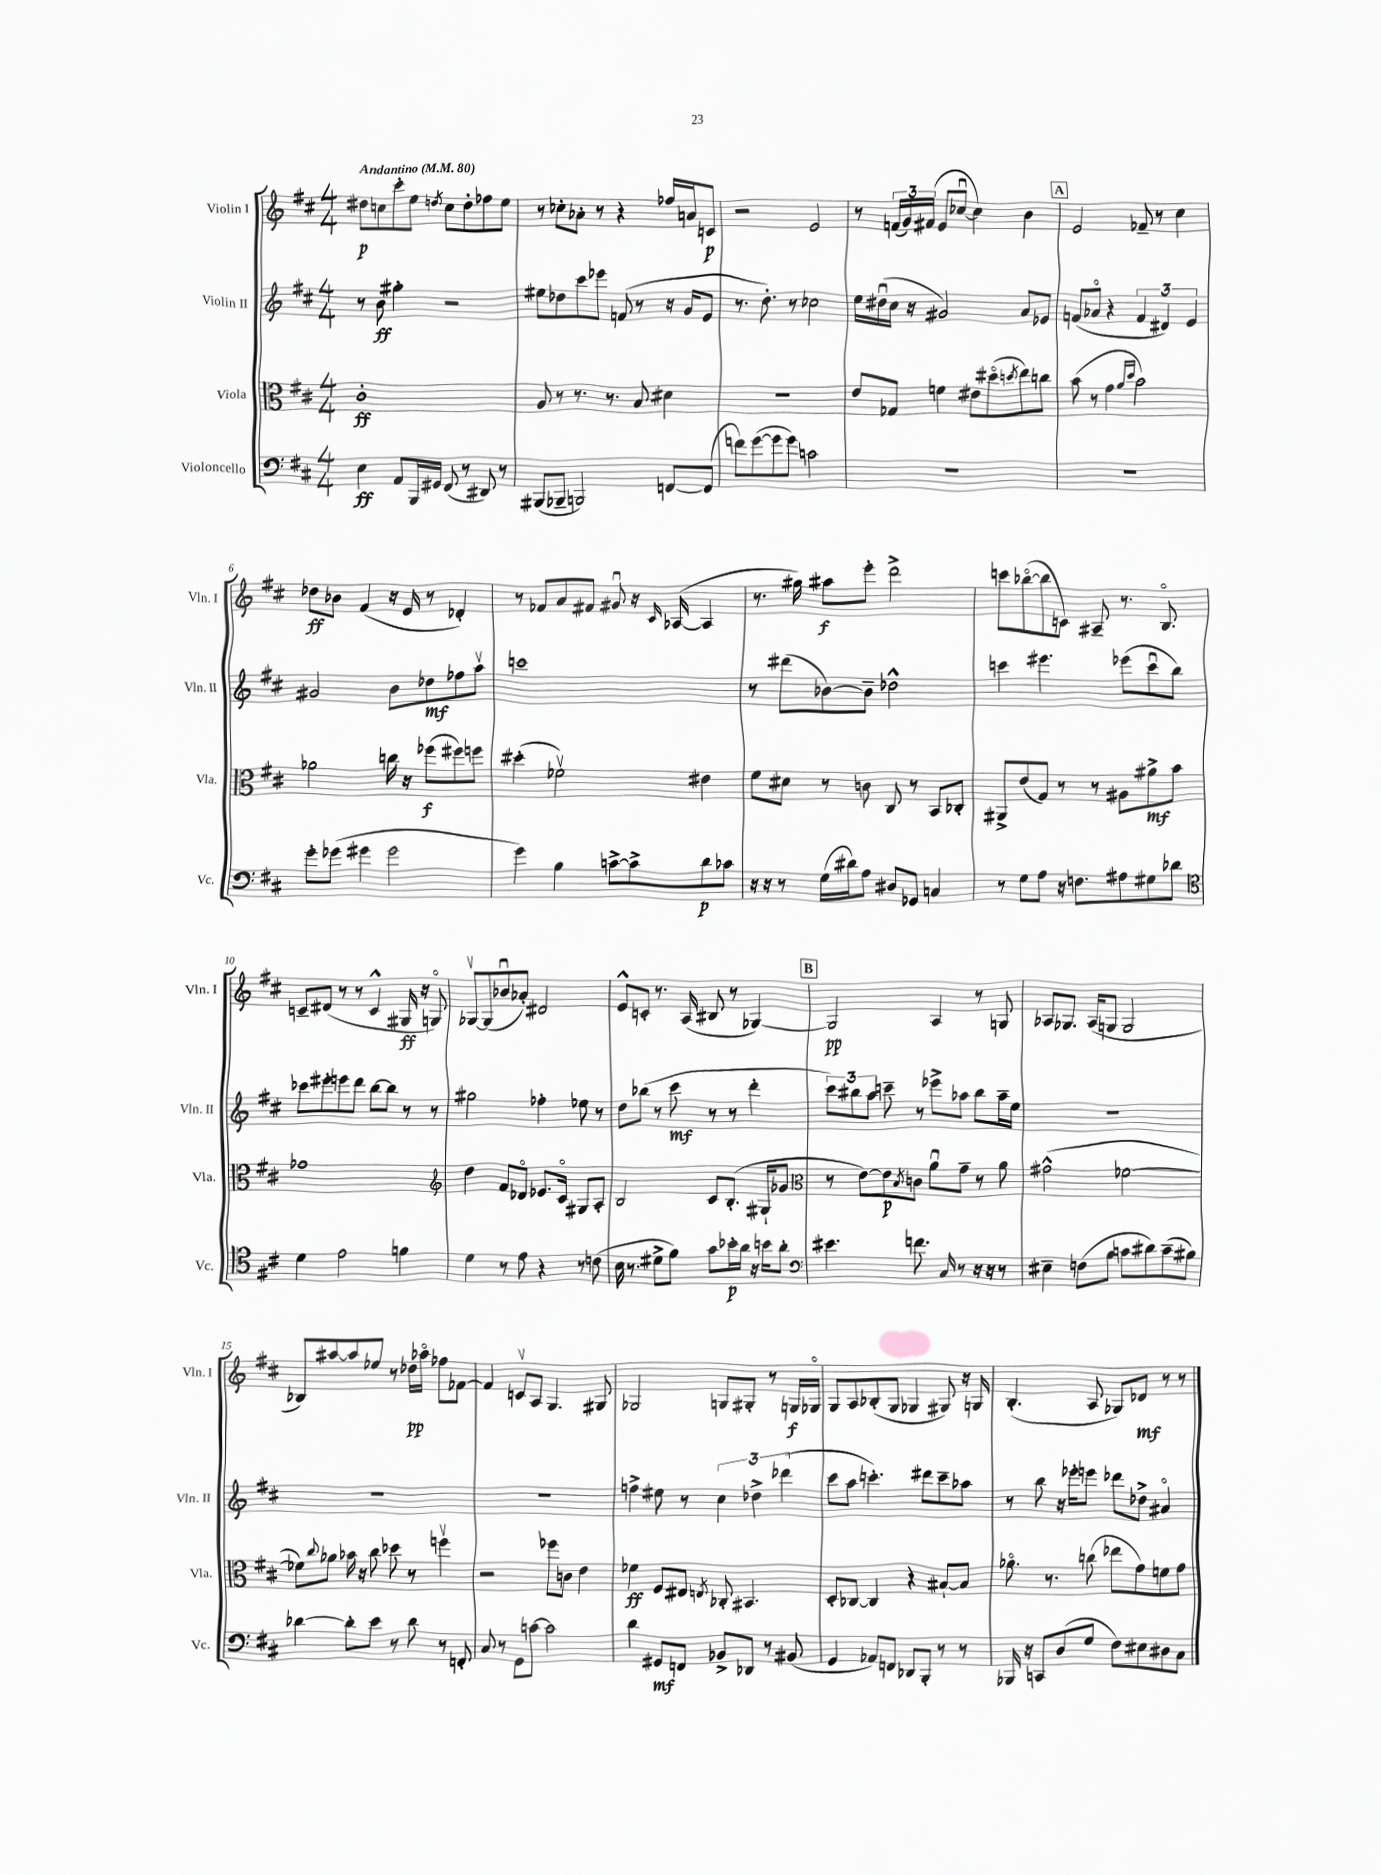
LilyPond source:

<<
\new StaffGroup <<
\new Staff = "s0" \with { instrumentName = "Violin I" shortInstrumentName = "Vln. I" } {
    \clef treble \key d \major \numericTimeSignature \time 4/4 \tempo "Andantino" 4 = 80
    dis''8\p c''8 cis'''8-. e''8 \acciaccatura { d''8 } c''8 d''8-. fes''8 e''8 |
    r8 ces''8-. aes'8-. r8 r4 fes''16 a'16 c'8\p |
    r2 e'2 |
    r8 \tuplet 3/2 { f'16( g'16) fis'16( } e'8 ces''8~\downbow ces''4) b'4 |
    \mark \markup { \box "A" } e'2 fes'8-- r8 cis''4 |
    des''8\ff bes'8 fis'4( r16 e'16 r8 des'4-.) |
    r8 fes'8 a'8 fis'8 gis'8\downbow r16 \grace { cis'16 } aes16~( aes4 |
    r8. gis''16) ais''8\f e'''8-. d'''2-> |
    c'''8 bes''8~\flageolet( bes''8 c'8) ais8-- r8. b8.\flageolet |
    c'8-- dis'8( r8 r8 c'4-^ gis16\ff r16 g8\flageolet) |
    ges8~\upbow ges8( bes'8\downbow aes'8-.) dis'2 |
    e'8-^ c'8-. r8. a16( bis8 r8 ges4~) |
    \mark \markup { \box "B" } ges2\pp a4 r8 g8 |
    aes8 ges8. aes16( g8 g2 |
    bes8) ais''8~ ais''8 ees''8 r8 des''16\pp aes''16\flageolet fes''8 fes'8~ |
    fes'4 c'8\upbow a8 g4. gis8 |
    ges2 g8 gis8-. r8 g16\f ges16\flageolet |
    g8 a8 bes8-.( g8 ges4 gis8) r16 g16 |
    b4.-.( a8 ges8) des'8\mf r8 r8 \bar "|." |
}
\new Staff = "s1" \with { instrumentName = "Violin II" shortInstrumentName = "Vln. II" } {
    \clef treble \key d \major \numericTimeSignature \time 4/4
    r8 b'8\ff gis''4-. r2 |
    eis''8 des''8 cis'''8 ees'''8 f'8( r8 r16 g'16 e'8 |
    r8. d''8.-.) r8 ces''2 |
    e''16 dis''16\downbow( cis''16 r16 gis'2) a'8 ees'8 |
    \mark \markup { \box "A" } f'8( aes'8\flageolet r4 \tuplet 3/2 { f'4 dis'4) e'4 } |
    gis'2 b'8 des''8\mf fes''8 a''8\upbow |
    c'''1 |
    r8 dis'''8( bes'8~) bes'8-- des''2-^ |
    c'''4 eis'''4. ees'''8( c'''8\downbow b''8) |
    ces'''8 eis'''8-. e'''8 d'''8 b''8~ b''8 r8 r8 |
    gis''2 fes''4-. ees''8 r8 |
    d''8 bes''8( r8 cis'''8\mf r8 r8 d'''4-. |
    \mark \markup { \box "B" } \tuplet 3/2 { cis'''8) bis''8 a''8 } c'''8-- r8 ees'''8-> aes''8 bis''8 aes''16-- e''16 |
    R1 |
    R1 |
    R1 |
    f''4-> eis''8 r8 \tuplet 3/2 { cis''4 des''4-> des'''4( } |
    cis'''8 a''8 c'''4.-.) dis'''8 c'''8-- aes''8 |
    r8 b''8 r16 ees'''16-. e'''8 des'''8 des''8-> ais'4\flageolet \bar "|." |
}
\new Staff = "s2" \with { instrumentName = "Viola" shortInstrumentName = "Vla." } {
    \clef alto \key d \major \numericTimeSignature \time 4/4
    cis'1-.\ff |
    a8 r8 r8. r8. b8 dis'4 |
    R1 |
    e'8 ges8 f'4 eis'8 dis''8\flageolet( \acciaccatura { d''8 } e''8) c''8 |
    \mark \markup { \box "A" } b'8( r8 g'4 \grace { a'16 d''16 } b'2) |
    aes'2 c''16 r16 fes''8\f( fis''8) f''8 |
    dis''4-.( fes'2\upbow) eis'4 |
    fis'8 dis'8 r8 c'8 cis8 r8 b,8 ces8-. |
    ais,8-> e'8( g8) r8 r8 ais8 ais'8->\mf b'8 |
    ges'1 |
    \clef treble d''4 fis'8 des'8\flageolet ees'8. cis'16\flageolet gis8 a8-. |
    b2 cis'8 b8.-.( gis16-! ges'8 |
    \mark \markup { \box "B" } \clef alto r8 e'8~) e'8\p \acciaccatura { b8 } c'8 a'8\downbow g'8-- r8 a'8 |
    gis'2-^( fes'2~ |
    fes'8) \appoggiatura { cis''8 } aes'8 bes'16 r16 cis''8 des''8 r8 f''4\upbow |
    r2 fes''8 c'8 e'4 |
    fes'4\ff fis8 eis8 \acciaccatura { e8 } ces8-. bis,4. |
    d8-. ces8~ ces4 r4 bis8~-! bis8 |
    aes'8.\flageolet r8. c''8( ees''8 g'8) f'8 g'8 \bar "|." |
}
\new Staff = "s3" \with { instrumentName = "Violoncello" shortInstrumentName = "Vc." } {
    \clef bass \key d \major \numericTimeSignature \time 4/4
    e4\ff a,8 b,,16 gis,16 fis,8( r8 dis,8) r8 |
    bis,,8( bes,,8-- b,,2) f,8~ f,8( |
    f'8) g'8~( g'8 g'8) c'2 |
    R1 |
    \mark \markup { \box "A" } R1 |
    g'8-. ges'8( gis'4 gis'2 |
    g'4) b4 c'8~-> c'8-> d'8\p ces'8 |
    r16 r16 r8 g16( dis'16) a8 dis8 ges,8 c4 |
    r8 g8 a8 r16 f8. ais8 gis8 des'8 |
    \clef tenor d'4 e'2 f'4 |
    d'4 r8 e'8 r4 r8 c'8( |
    b16 r8. dis'8-> fis'8) g'8 bes'16-.\p a'16 r16 b'16 a'8-. |
    \mark \markup { \box "B" } \clef bass eis'4. f'8. cis16 r8 r16 r16 r8 |
    eis4-- f8( b8 c'8 dis'8) c'8--( bis8) |
    des'4~ des'8-. e'8 r8 des'8 r8 f,8-. |
    cis8 r8 g,8 c'8~ c'2 |
    d'4 gis,8\mf f,8 bes,8-> des,8 r8 bis,8( |
    g,4 aes,8) f,8 des,8 b,,8-. r8 r8 |
    bes,,16 r16 c,8 d8( g8 fis8) eis8 dis8 cis8 \bar "|." |
}
>>
>>
